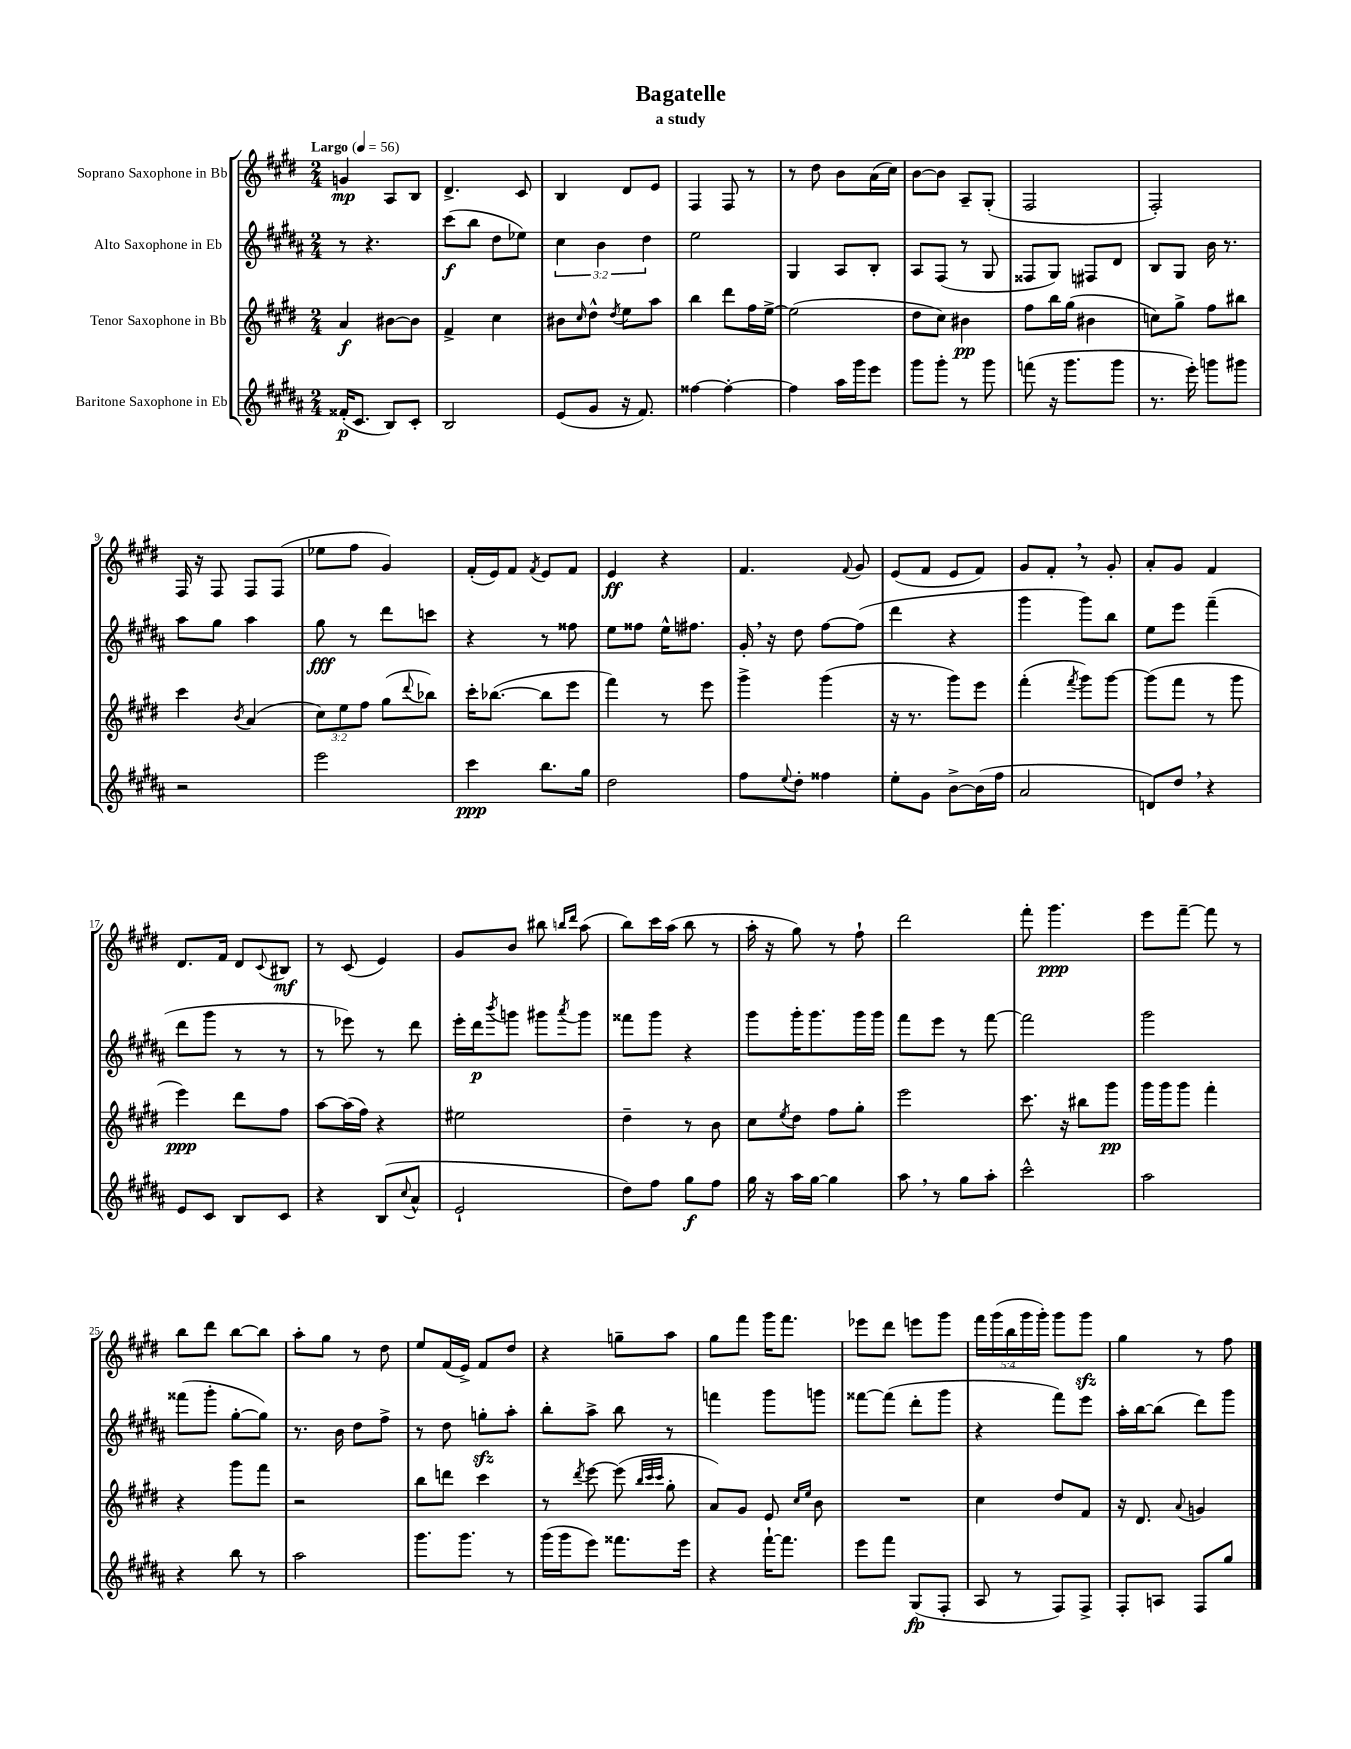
\header { title = "Bagatelle" subtitle = "a study" }
<<
\new StaffGroup <<
\new Staff = "s0" \with { instrumentName = "Soprano Saxophone in Bb" } {
    \clef treble \key e \major \numericTimeSignature \time 2/4 \override Staff.TupletNumber.text = #tuplet-number::calc-fraction-text \tempo "Largo" 4 = 56
    g'4\mp a8 b8 |
    dis'4.-> cis'8 |
    b4 dis'8 e'8 |
    fis4 fis8 r8 |
    r8 dis''8 b'8 a'16( cis''16) |
    b'8~ b'8 a8-- gis8-.( |
    fis2 |
    fis2-.) |
    fis16 r16 fis8 fis8 fis8( |
    ees''8 fis''8 gis'4) |
    fis'16-.( e'16) fis'8 \acciaccatura { fis'8 } e'8 fis'8 |
    e'4\ff r4 |
    fis'4. \appoggiatura { fis'8 } gis'8 |
    e'8( fis'8 e'8 fis'8) |
    gis'8 fis'8-. \breathe r8 gis'8-. |
    a'8-. gis'8 fis'4 |
    dis'8. fis'16 dis'8 \appoggiatura { cis'8 } bis8\mf |
    r8 cis'8( e'4) |
    gis'8 b'8 bis''8 \grace { b''16 dis'''16 } a''8( |
    b''8) cis'''16 a''16( b''8 r8 |
    a''16-. r16 gis''8) r8 fis''8-! |
    dis'''2 |
    fis'''8-. gis'''4.\ppp |
    e'''8 fis'''8~-- fis'''8 r8 |
    b''8 dis'''8 b''8~ b''8 |
    a''8-. gis''8 r8 dis''8 |
    e''8 fis'16( e'16->) fis'8 dis''8 |
    r4 g''8-- a''8 |
    gis''8 fis'''8 gis'''16 fis'''8. |
    ees'''8 dis'''8 e'''8 gis'''8 |
    \tuplet 5/4 { fis'''16 gis'''16( b''16 gis'''16 gis'''16-.) } gis'''8 gis'''8\sfz |
    gis''4 r8 fis''8 \bar "|." |
}
\new Staff = "s1" \with { instrumentName = "Alto Saxophone in Eb" } {
    \clef treble \key b \major \numericTimeSignature \time 2/4 \override Staff.TupletNumber.text = #tuplet-number::calc-fraction-text
    r8 r4. |
    cis'''8\f( b''8 dis''8 ees''8) |
    \tuplet 3/2 { cis''4 b'4 dis''4 } |
    e''2 |
    gis4 ais8 b8-. |
    ais8 fis8( r8 gis8 |
    fisis8 gis8) fis8 dis'8 |
    b8 gis8 b'16 r8. |
    ais''8 gis''8 ais''4 |
    gis''8\fff r8 dis'''8 c'''8 |
    r4 r8 fisis''8 |
    e''8 fisis''8 e''16-^ fis''8. |
    gis'16-. \breathe r16 dis''8 fis''8~ fis''8( |
    dis'''4 r4 |
    gis'''4 gis'''8) b''8 |
    e''8 e'''8 fis'''4--( |
    dis'''8 gis'''8 r8 r8 |
    r8 ees'''8) r8 dis'''8 |
    e'''16-. dis'''16\p \acciaccatura { b'''8 } g'''8 gis'''8 \acciaccatura { ais'''8 } gis'''8 |
    fisis'''8 gis'''8 r4 |
    gis'''8 gis'''16-. gis'''8. gis'''16 gis'''16 |
    fis'''8 e'''8 r8 fis'''8~ |
    fis'''2 |
    gis'''2 |
    fisis'''8( gis'''8-. gis''8~-. gis''8) |
    r8. b'16 dis''8 fis''8-> |
    r8 dis''8 g''8-.\sfz ais''8-. |
    b''8-. ais''8-> b''8 r8 |
    f'''4 gis'''8 g'''8 |
    fisis'''8~ fisis'''8( dis'''8-. gis'''8 |
    r4 fis'''8) e'''8 |
    ais''16-. b''16~ b''8( dis'''8) gis'''8 \bar "|." |
}
\new Staff = "s2" \with { instrumentName = "Tenor Saxophone in Bb" } {
    \clef treble \key e \major \numericTimeSignature \time 2/4 \override Staff.TupletNumber.text = #tuplet-number::calc-fraction-text
    a'4\f bis'8~ bis'8 |
    fis'4-> cis''4 |
    bis'8 \grace { cis''16 } dis''8-^ \acciaccatura { dis''8 } e''8 a''8 |
    b''4 dis'''8 fis''16 e''16~-> |
    e''2( |
    dis''8 cis''8) bis'4\pp |
    fis''8 b''16 gis''16( bis'4 |
    c''8) gis''8-> fis''8 bis''8 |
    cis'''4 \acciaccatura { b'8 } a'4( |
    \tuplet 3/2 { cis''8) e''8 fis''8 } gis''8( \appoggiatura { dis'''8 } bes''8) |
    cis'''16-. bes''8.~( bes''8 e'''8 |
    fis'''4) r8 e'''8 |
    gis'''4-> gis'''4( |
    r16 r8. gis'''8) e'''8 |
    fis'''4-.( \acciaccatura { fis'''8 } gis'''8) gis'''8~ |
    gis'''8( fis'''8 r8 gis'''8 |
    e'''4\ppp) dis'''8 fis''8 |
    a''8~ a''16( fis''16) r4 |
    eis''2 |
    dis''4-- r8 b'8 |
    cis''8 \acciaccatura { e''8 } dis''8 fis''8 gis''8-. |
    e'''2 |
    cis'''8. r16 bis''8 gis'''8\pp |
    gis'''16 gis'''16 gis'''8 fis'''4-. |
    r4 gis'''8 fis'''8 |
    r2 |
    b''8 d'''8 cis'''4 |
    r8 \acciaccatura { dis'''8 } e'''8~ e'''8( \grace { b''32 cis'''32 cis'''32 } gis''8-. |
    a'8) gis'8 e'8 \grace { cis''16 e''16 } b'8 |
    R2 |
    cis''4 dis''8 fis'8 |
    r16 dis'8. \appoggiatura { a'8 } g'4 \bar "|." |
}
\new Staff = "s3" \with { instrumentName = "Baritone Saxophone in Eb" } {
    \clef treble \key b \major \numericTimeSignature \time 2/4
    fisis'16-.\p( cis'8. b8) cis'8-. |
    b2 |
    e'8( gis'8 r16 fis'8.) |
    fisis''4~ fisis''4~-. |
    fisis''4 ais''16 gis'''16 e'''8 |
    gis'''8 gis'''8-. r8 gis'''8 |
    f'''8( r16 gis'''8. gis'''8 |
    r8. e'''16-.) g'''8 gis'''8 |
    r2 |
    e'''2 |
    cis'''4\ppp b''8. gis''16 |
    dis''2 |
    fis''8 \appoggiatura { e''8 } dis''8-. fisis''4 |
    e''8-. gis'8 b'8~-> b'16( fis''16 |
    ais'2 |
    d'8) dis''8 \breathe r4 |
    e'8 cis'8 b8 cis'8 |
    r4 b8( \appoggiatura { cis''8 } ais'8-^ |
    e'2-! |
    dis''8) fis''8 gis''8\f fis''8 |
    gis''16 r16 ais''16 gis''16~ gis''4 |
    ais''8 \breathe r8 gis''8 ais''8-. |
    cis'''2-^ |
    ais''2 |
    r4 b''8 r8 |
    ais''2 |
    gis'''8. gis'''8. r8 |
    gis'''16( gis'''16 e'''8) fisis'''8. e'''16 |
    r4 fis'''16~-! fis'''8. |
    e'''8 fis'''8 gis8\fp( fis8-. |
    ais8 r8 fis8) fis8-> |
    fis8-. a8 fis8 gis''8 \bar "|." |
}
>>
>>
